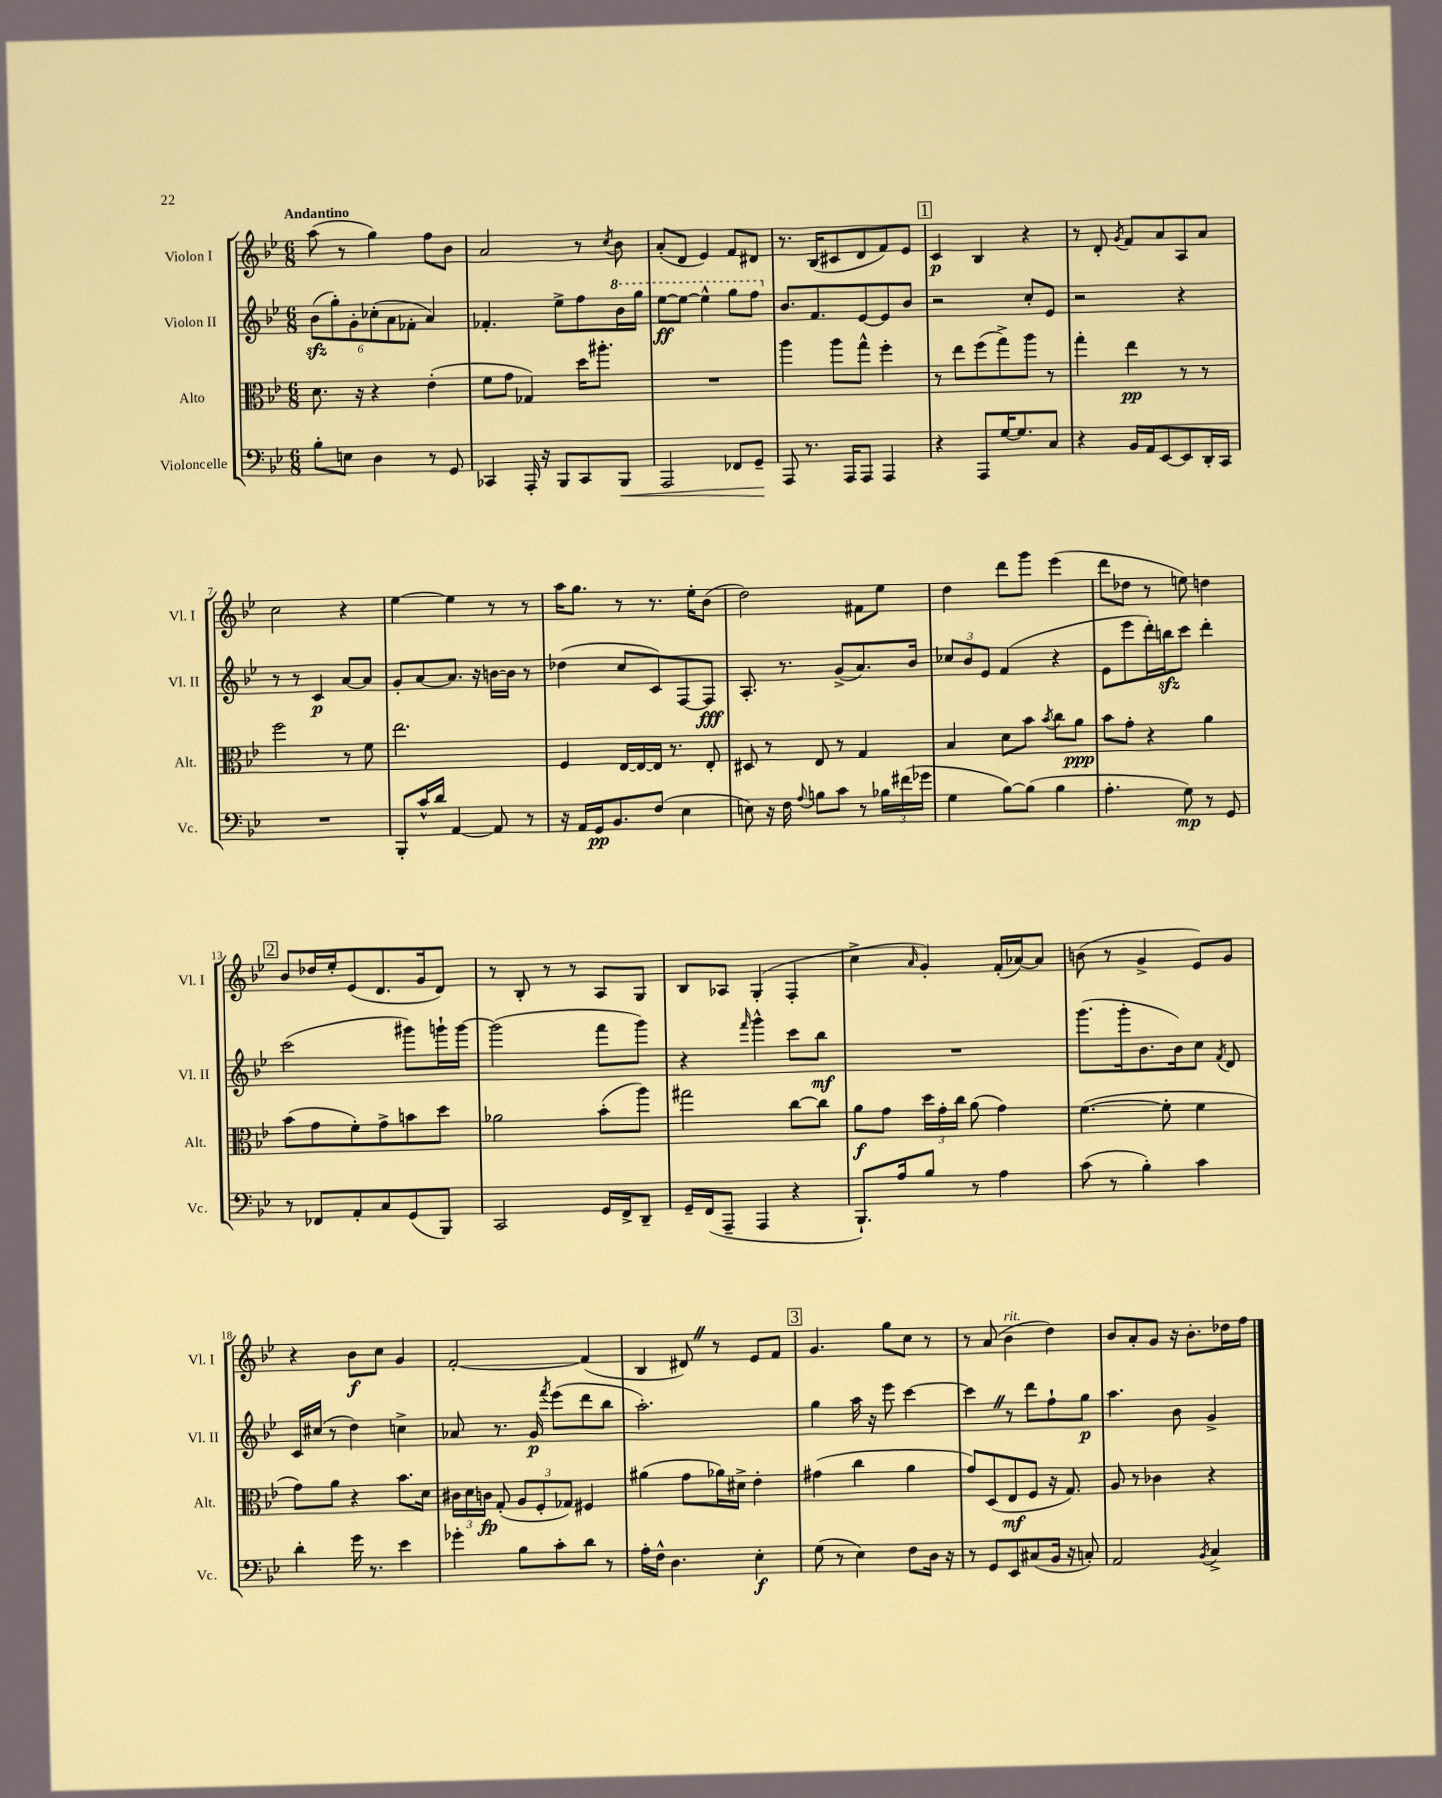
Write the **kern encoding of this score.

**kern	**dynam	**kern	**dynam	**kern	**dynam	**kern	**dynam
*part4	*part4	*part3	*part3	*part2	*part2	*part1	*part1
*staff4	*staff4	*staff3	*staff3	*staff2	*staff2	*staff1	*staff1
*I"Violoncelle	*	*I"Alto	*	*I"Violon II	*	*I"Violon I	*
*I'Vc.	*	*I'Alt.	*	*I'Vl. II	*	*I'Vl. I	*
*clefF4	*	*clefC3	*	*clefG2	*	*clefG2	*
*k[b-e-]	*	*k[b-e-]	*	*k[b-e-]	*	*k[b-e-]	*
*M6/8	*	*M6/8	*	*M6/8	*	*M6/8	*
=1	=1	=1	=1	=1	=1	=1	=1
!	!	!	!	!	!	!LO:TX:a:B:t=Andantino	!
8B-'\L	.	8.d\	.	(12b-zz\L	.	(8aa\	.
.	.	.	.	12gg'\)	.	.	.
8En\J	.	.	.	.	.	8r	.
.	.	.	.	12g'\	.	.	.
.	.	16r	.	.	.	.	.
4D\	.	4r	.	(12cc-X'\	.	4gg\)	.
.	.	.	.	12a\	.	.	.
.	.	.	.	12f-X'\J	.	.	.
8r	.	(4e-'\	.	4a/)	.	8ff\L	.
8GG/	.	.	.	.	.	8b-\J	.
=2	=2	=2	=2	=2	=2	=2	=2
4CC-X/	.	8f\L	.	4.f-X'/	.	2a/	.
.	.	8g\J	.	.	.	.	.
16AAA'/	.	4G-X/)	.	.	.	.	.
16r	.	.	.	.	.	.	.
8BBB-/L	.	.	.	8ee-^\L	.	.	.
8CC-/	.	16dd\KL	.	8ff\	.	8r	.
.	.	8.aa#X'\J	.	.	.	.	.
.	.	.	.	.	.	8qcc/	.
!	!LO:HP:b	!	!	!	!	!	!
*	*	*	*	*8va	*	*	*
8BBB-/J	<	.	.	16bb-\L	.	8b-\	.
.	.	.	.	16ggg\JJ	.	.	.
=3	=3	=3	=3	=3	=3	=3	=3
2AAA/	.	2.r	.	[8eee-\L	ff	(8a'/L	.
.	.	.	.	8eee-\J_	.	8d/J	.
.	.	.	.	4eee-^^\]	.	4e-/)	.
8FF-X/L	.	.	.	8ggg\L	.	8f/L	.
8GG~/J	.	.	.	8fff\J	.	8d#X/J	.
.	[	.	.	.	.	.	.
=4	=4	=4	=4	=4	=4	=4	=4
*	*	*	*	*X8va	*	*	*
8AAA/	.	4aa\	.	8.b-/L	.	8.r	.
8.r	.	.	.	.	.	.	.
.	.	.	.	8.f/	.	(16B-/KL	.
.	.	8aa\L	.	.	.	8c#X/	.
16AAA/KL	.	.	.	.	.	.	.
8AAA/J	.	8gg^^\J	.	[8e-/	.	8d/	.
4AAA/	.	4ff'\	.	8e-/]	.	8f/)	.
.	.	.	.	8b-/J	.	8e-/J	.
!!LO:REH:place=s1:t=1
=5	=5	=5	=5	=5	=5	=5	=5
4r	.	8r	.	2r	.	4c/	p
.	.	8ee-\L	.	.	.	.	.
8AAA/L	.	(8ff\	.	.	.	4B-/	.
[16G/K	.	8gg^\)	.	.	.	.	.
8.G/]	.	.	.	.	.	.	.
.	.	8aa\J	.	8cc'/L	.	4r	.
8C/J	.	8r	.	8e-/J	.	.	.
=6	=6	=6	=6	=6	=6	=6	=6
4r	.	4gg'\	.	2r	.	8r	.
.	.	.	.	.	.	8d'/	.
.	.	.	.	.	.	8qg/	.
16BB-/LL	.	4ee-\	pp	.	.	8f/L	.
16AA/J	.	.	.	.	.	.	.
[8EE-/	.	.	.	.	.	8a/	.
8EE-/]	.	8r	.	4r	.	8A/	.
16DD'/L	.	8r	.	.	.	8a/J	.
16CC/JJ	.	.	.	.	.	.	.
!!LO:LB:g=z
=7	=7	=7	=7	=7	=7	=7	=7
2.r	.	2ff\	.	8r	.	2cc\	.
.	.	.	.	8r	.	.	.
.	.	.	.	4c/	p	.	.
.	.	8r	.	[8a/L	.	4r	.
.	.	8f\	.	8a/J]	.	.	.
=8	=8	=8	=8	=8	=8	=8	=8
8BBB-'/L	.	2.ee-\	.	8g'/L	.	[4ee-\	.
16c^^/L	.	.	.	[8a/	.	.	.
16d/JJ	.	.	.	.	.	.	.
[4AA/	.	.	.	8.a/J]	.	4ee-\]	.
.	.	.	.	16r	.	.	.
8AA/]	.	.	.	[16bn\LL	.	8r	.
.	.	.	.	16b\JJ]	.	.	.
8r	.	.	.	8r	.	8r	.
=9	=9	=9	=9	=9	=9	=9	=9
16r	.	4F/	.	(4dd-X\	.	16aa\KL	.
16AA/LL	.	.	.	.	.	8.gg\J	.
16GG/J	pp	.	.	.	.	.	.
8.BB-/	.	.	.	.	.	.	.
.	.	[16E-/LL	.	8cc/L	.	8r	.
.	.	16E-/_	.	.	.	.	.
(8F/J	.	16E-/JJ]	.	8c/)	.	8.r	.
.	.	8.r	.	.	.	.	.
4E-\	.	.	.	[8F/	.	.	.
.	.	.	.	.	.	16ee-'\KL	.
.	.	8E-'/	.	8F/J]	fff	(8b-\J	.
=10	=10	=10	=10	=10	=10	=10	=10
8En\)	.	8D#X/	.	8.A'/	.	2dd\)	.
16r	.	8r	.	.	.	.	.
16F\	.	.	.	8.r	.	.	.
8qqA/	.	.	.	.	.	.	.
8Bn\L	.	8E-/	.	.	.	.	.
8c\J	.	8r	.	(8g^/L	.	.	.
8r	.	4G/	.	8.a/)	.	8f#X\L	.
24B-X\LL	.	.	.	.	.	8ee-\J	.
(24f#X\	.	.	.	.	.	.	.
.	.	.	.	16b-/Jk	.	.	.
24g-X\JJ	.	.	.	.	.	.	.
=11	=11	=11	=11	=11	=11	=11	=11
4G\	.	4B-/	.	12cc-X/L	.	4dd\	.
.	.	.	.	12b-/	.	.	.
.	.	.	.	12e-/J	.	.	.
[8B-\L)	.	8d\L	.	(4f/	.	8ddd\L	.
(8B-\J]	.	8b-\J	.	.	.	8ggg\J	.
.	.	8qb-/	.	.	.	.	.
4B-\	.	8cc\L	.	4r	.	(4eee-\	.
.	.	8a\J	ppp	.	.	.	.
=12	=12	=12	=12	=12	=12	=12	=12
4.A'\	.	8b-\L	.	8e-\L	.	8ddd\L	.
.	.	8g'\J	.	8eee-\	.	8dd-X\J	.
.	.	4r	.	16ddd'\L)	.	8r	.
.	.	.	.	16bbnzz\J	.	.	.
8G\)	mp	.	.	8ccc\J	.	8een\)	.
8r	.	4a\	.	4ddd'\	.	4ddn\	.
8GG/	.	.	.	.	.	.	.
!!LO:LB:g=z
!!LO:REH:place=s1:t=2
=13	=13	=13	=13	=13	=13	=13	=13
8r	.	(8b-\L	.	(2ccc\	.	8b-/L	.
8FF-X/L	.	8g\	.	.	.	16dd-X/L	.
.	.	.	.	.	.	16ee-'/J	.
8AA'/	.	8f'\)	.	.	.	(8e-/	.
8C/	.	8g^\	.	.	.	8.d/	.
(8GG/	.	8bn\	.	8ggg#X\L)	.	.	.
.	.	.	.	.	.	16g/k	.
8BBB-/J)	.	8dd\J	.	16gggn`\L	.	8d/J)	.
.	.	.	.	[16ggg\JJ	.	.	.
=14	=14	=14	=14	=14	=14	=14	=14
2CC/	.	2a-X\	.	(2ggg\]	.	8r	.
.	.	.	.	.	.	8B-'/	.
.	.	.	.	.	.	8r	.
.	.	.	.	.	.	8r	.
16GG/LL	.	(8b-'\L	.	8fff\L	.	8A/L	.
16FF^/J	.	.	.	.	.	.	.
8DD~/J	.	8aa\J)	.	8ggg\J)	.	8G/J	.
=15	=15	=15	=15	=15	=15	=15	=15
16GG~/LL	.	2gg#X\	.	4r	.	8B-/L	.
(16FF/J	.	.	.	.	.	.	.
8AAA~/J	.	.	.	.	.	8A-X/J	.
.	.	.	.	16qqfff/	.	.	.
4AAA/	.	.	.	4ggg^^\	.	(4G'/	.
4r	.	[8cc\L	.	8ccc\L	.	4F'/	.
.	.	8cc\J]	.	8bb-\J	mf	.	.
=16	=16	=16	=16	=16	=16	=16	=16
8.BBB-`/L)	.	8a\L	f	2.r	.	4cc^\	.
.	.	8g\J	.	.	.	.	.
16A/k	.	.	.	.	.	.	.
.	.	.	.	.	.	16qqa/	.
8B-/J	.	24dd\LL	.	.	.	4g'/)	.
.	.	24g'\	.	.	.	.	.
.	.	24cc\JJ	.	.	.	.	.
8r	.	(8a\	.	.	.	.	.
4A\	.	4g\)	.	.	.	(16f'/LL	.
.	.	.	.	.	.	[16a-X/J)	.
.	.	.	.	.	.	8a-/J]	.
=17	=17	=17	=17	=17	=17	=17	=17
(8c\	.	([4.f\	.	(8.ggg\L	.	(8bn\	.
8r	.	.	.	.	.	8r	.
.	.	.	.	16ggg'\k	.	.	.
4B-'\)	.	.	.	8.b-\	.	4g^/	.
.	.	8f'\]	.	.	.	.	.
.	.	.	.	16b-\k)	.	.	.
4c\	.	4f\	.	8cc\J	.	8e-/L)	.
.	.	.	.	8qf/	.	.	.
.	.	.	.	8d/	.	8g/J	.
!!LO:LB:g=z
=18	=18	=18	=18	=18	=18	=18	=18
4d'\	.	8g\L)	.	16c/LL	.	4r	.
.	.	.	.	(16cc#X/JJ	.	.	.
.	.	8a\J	.	8r	.	.	.
16g\	.	4r	.	4dd\)	.	8b-\L	f
8.r	.	.	.	.	.	.	.
.	.	.	.	.	.	8cc\J	.
4e-\	.	8.b-\L	.	4ccn^\	.	4g/	.
.	.	16d\Jk	.	.	.	.	.
=19	=19	=19	=19	=19	=19	=19	=19
4g-X'\	.	24c#X\LL	.	8a-X/	.	[2f'/	.
.	.	24d\	.	.	.	.	.
.	.	24cn\JJ	fp	.	.	.	.
.	.	(8G'/	.	8.r	.	.	.
8B-\L	.	12A/L	.	.	.	.	.
.	.	.	.	16g/	p	.	.
.	.	12F'/	.	.	.	.	.
.	.	.	.	8qfff/	.	.	.
8c'\	.	.	.	(8eee-\L	.	.	.
.	.	12G-X/J)	.	.	.	.	.
8d\J	.	4F#X/	.	8ddd\	.	(4f/]	.
8r	.	.	.	8bb-\J	.	.	.
=20	=20	=20	=20	=20	=20	=20	=20
16A'\LL	.	(4a#X\	.	2.aa'\)	.	4B-/	.
16F^^\JJ	.	.	.	.	.	.	.
4.D\	.	.	.	.	.	.	.
.	.	8g\L	.	.	.	8d#XZ/)	.
.	.	16a-X\L)	.	.	.	8r	.
.	.	16d#X^\JJ	.	.	.	.	.
4E-'\	f	4e-'\	.	.	.	8e-/L	.
.	.	.	.	.	.	8f/J	.
!!LO:REH:place=s1:t=3
=21	=21	=21	=21	=21	=21	=21	=21
(8G\	.	(4g#X\	.	4gg\	.	4.g/	.
8r	.	.	.	.	.	.	.
4E-\)	.	4cc\	.	16aa\	.	.	.
.	.	.	.	16r	.	.	.
.	.	.	.	8eee-\	.	8gg\L	.
8F\L	.	4a\	.	[4ccc\	.	8cc\J	.
16D\Jk	.	.	.	.	.	8r	.
16r	.	.	.	.	.	.	.
=22	=22	=22	=22	=22	=22	=22	=22
8r	.	8g/L)	.	4cccZ\]	.	8r	.
8GG/L	.	(8D/	.	.	.	(8a/	.
!	!	!	!	!	!	!LO:TX:a:i:t=rit.	!
8EE-/	.	8E-/	mf	8r	.	4b-\	.
(8C#X/	.	8F/J	.	8ddd\L	.	.	.
16BB-/Jk	.	16r	.	8ff`\	.	4dd\)	.
16r	.	8.G/)	.	.	.	.	.
8Cn'/)	.	.	.	8gg\J	p	.	.
=23	=23	=23	=23	=23	=23	=23	=23
2AA/	.	8A/	.	4.aa\	.	8b-/L	.
.	.	8r	.	.	.	8a'/	.
.	.	4c-X\	.	.	.	8g/J	.
.	.	.	.	8b-\	.	16r	.
.	.	.	.	.	.	8.b-'\L	.
8qBB-/	.	.	.	.	.	.	.
4C^/	.	4r	.	4g^/	.	.	.
.	.	.	.	.	.	16dd-X\L	.
.	.	.	.	.	.	16ff\JJ	.
==	==	==	==	==	==	==	==
*-	*-	*-	*-	*-	*-	*-	*-
